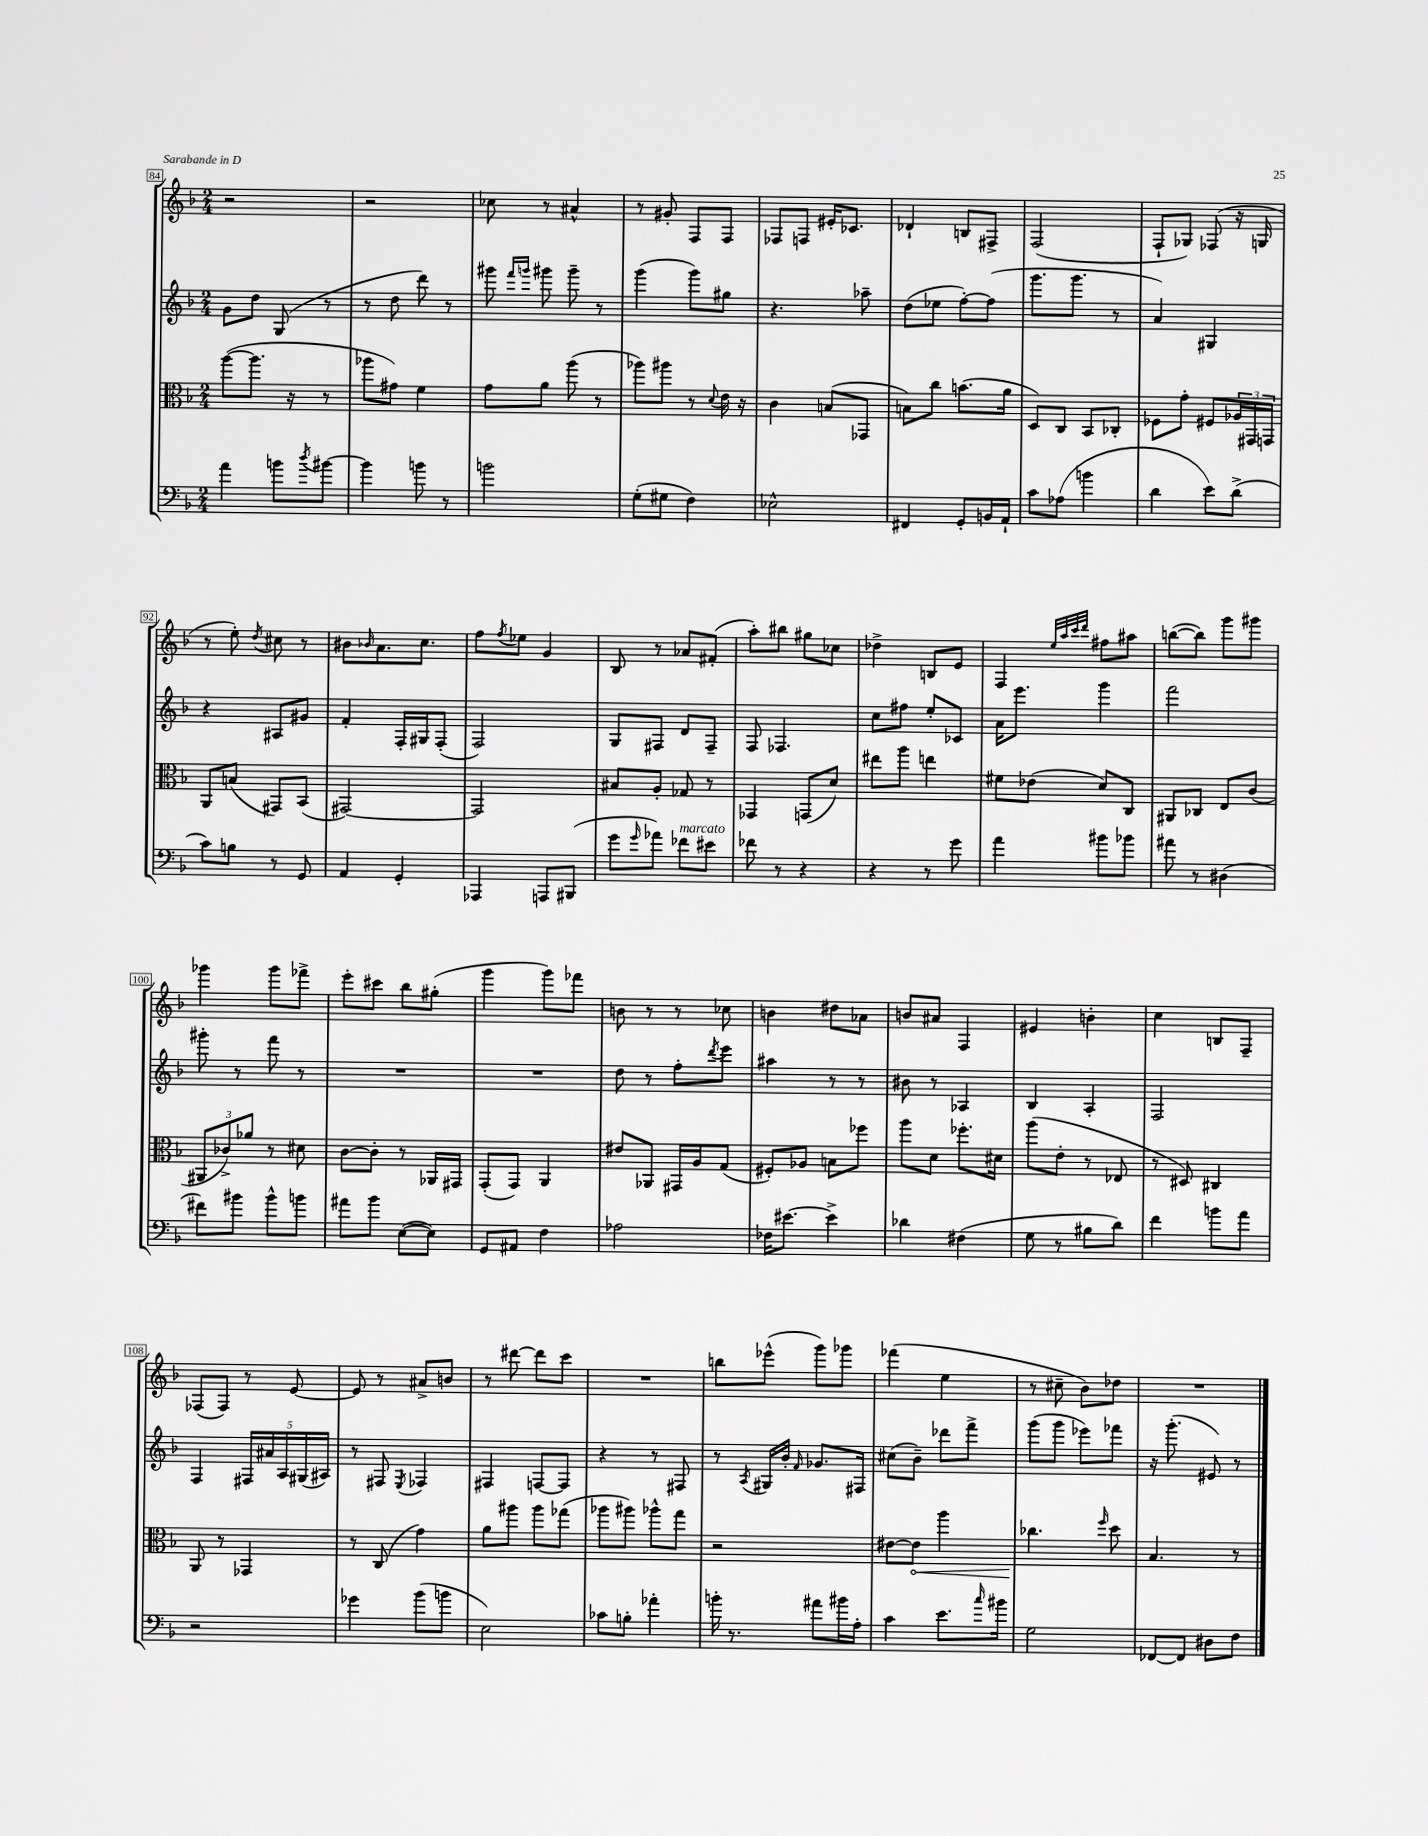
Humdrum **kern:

**kern	**kern	**kern	**kern
*staff4	*staff3	*staff2	*staff1
*clefF4	*clefC3	*clefG2	*clefG2
*k[b-]	*k[b-]	*k[b-]	*k[b-]
*M2/4	*M2/4	*M2/4	*M2/4
4a\	([8aa\L	8g\L	2r
.	8.aa\]J	8dd\J	.
8b\L	.	(8G/	.
.	16r	.	.
8qdd/	.	.	.
[8b#\J	8r	8r	.
=	=	=	=
4b#\]	8aa-\L	8r	2r
.	8g#\J)	8dd\	.
8b\	4f\	8ddd\)	.
8r	.	8r	.
=	=	=	=
2b\	8g\L	8ggg#\	8cc-\
.	.	16qqfff/LL	.
.	.	16qqggg/JJ	.
.	8a\J	8ggg#\	8r
.	(8aa\	8ggg#~\	4a#^^/
.	8r	8r	.
=	=	=	=
(8G'\L	8aa-\L)	(4ggg\	8r
8G#\J	8aa#\J	.	8g#'/
4F\)	8r	8ggg\L)	8F/L
.	8qqd/	.	.
.	16e\	8gg#\J	8F/J
.	16r	.	.
=	=	=	=
2E-^^\	4c\	4.r	8F-/L
.	.	.	8F/J
.	(8B/L	.	16e#'/LK
.	.	.	8.c-/J
.	8GG-/J	8aa-~\	.
=	=	=	=
4FF#/	8B\L)	(8dd\L	4d-`/
.	8cc\J	8ee-\J	.
8GG'/L	(8.b\L	[8ff'\L)	8B/L
16BB/L	.	(8ff\]J	8F#^/J
16AA`/JJ	16a\Jk	.	.
=	=	=	=
8c\L	8D/L)	8.ggg\L	(2F/
(8A-\J	8C/J	.	.
.	.	8.ggg\J	.
4b\	8BB-/L	.	.
.	8C-'/J	8r	.
=	=	=	=
4d\	8F-\L	4a/)	8F`/L
.	8g'\J	.	8G-/J)
8e\L)	8F#/L	4G#/	(8F-/
(8d^\J	24A-/L	.	16r
.	24GG#/	.	.
.	.	.	16G/
.	24GG/JJ	.	.
=	=	=	=
8c\L)	8AA/L	4r	8r
8B\J	(8B/J	.	8ee'\)
.	.	.	8qdd/
8r	8GG#/L)	8A#/L	8cc#\
8GG/	(8BB-/J	8g#/J	8r
=	=	=	=
4AA/	[2GG#/)	4f'/	8b#\L
.	.	.	16qqb-/
.	.	.	8.a\
4GG'/	.	16F'/LL	.
.	.	16G#/J	8.cc\J
.	.	(8F'/J	.
=	=	=	=
4AAA-/	2GG#/]	2F/)	8ff\L
.	.	.	8qff/
.	.	.	8ee-\J
8AAA/L	.	.	4g/
(8BBB#/J	.	.	.
=	=	=	=
8g\L	8B#/L	8G/L	8B-/
16qqg/	.	.	.
8a-\J)	8A'/J	8F#/J	8r
8f-\L	8G-/	8d/L	8a-/L
8e#\J	8r	8F#~/J	(8f#'/J
=	=	=	=
8f-\	4GG-/	8F/	8aa'\L)
8r	.	4.F-/	8bb#\J
4r	(8GG/L	.	8gg#\L
.	8d/J)	.	8cc-\J
=	=	=	=
4r	8ee#\L	8cc\L	4dd-^\
.	8aa\J	8ff#\J	.
8r	4ee\	8ee'/L	8B/L
8g\	.	8c-/J	8e/J
=	=	=	=
4a\	8f#\L	16a\LK	4F/
.	.	8.eee\J	.
.	(8e-\J	.	.
.	.	.	32qqee/LLL
.	.	.	32qqaa/
.	.	.	32qqccc/
.	.	.	32qqddd/JJJ
8b#\L	8d/L)	4ggg\	8ff#\L
8b-\J	8C/J	.	8aa#\J
=	=	=	=
8a#\	8AA#/L	2fff\	([8bb\L
8r	8C-/J	.	8bb\]J)
(4D#\	8E/L	.	8ggg\L
.	(8c/J	.	8ggg#\J
=	=	=	=
8f#\L)	12AA#/L	8ggg#'\	4ggg-\
.	12c-^/)	.	.
8b#\J	.	8r	.
.	12a-/J	.	.
8b#^^\L	8r	8fff\	8ggg-\L
8b\J	8d#\	8r	8fff-^\J
=	=	=	=
8a#\L	[8c\L	2r	8eee'\L
8b-\J	8c'\]J	.	8ccc#\J
([8E\L	8r	.	8bb-\L
8E\]J)	16AA-/LL	.	(8gg#'\J
.	16GG#/JJ	.	.
=	=	=	=
8GG/L	(8GG'/L	2r	4ggg\
8AA#/J	8GG/J)	.	.
4F\	4AA/	.	8ggg\L)
.	.	.	8fff-\J
=	=	=	=
2A-\	8e#/L	8dd\	8b\
.	8AA-/J	8r	8r
.	16GG#/LL	8ff'\L	8r
.	16A/J	.	.
.	.	8qddd/	.
.	(8G/J	8eee\J	8cc-\
=	=	=	=
16F-\LK	8F#'/L)	4aa#\	4b\
[8.e#\J	.	.	.
.	8A-/J	.	.
4e#^\]	8B\L	8r	8dd#\L
.	8ff-\J	8r	8a-\J
=	=	=	=
4d-\	8aa\L	8b#\	8b/L
.	8d\J	8r	8a#/J
(4F#\	8.ff-'\L	4A-/	4F/
.	16d#\Jk	.	.
=	=	=	=
8G\	(8aa\L	4B-/	4e#/
8r	8e'\J	.	.
8B#\L	8r	4A'/	4b'\
8d\J)	8E-/	.	.
=	=	=	=
4f\	8r	2F/	4cc\
.	8D#/)	.	.
8b\L	4C#/	.	8B/L
8a\J	.	.	8F~/J
=	=	=	=
2r	8AA/	4F/	(8F-/L
.	8r	.	8F-/J)
.	4GG-/	20F#/LL	8r
.	.	20a#/	.
.	.	20A/	.
.	.	.	[8e/
.	.	(20G#/	.
.	.	20A#/JJ)	.
=	=	=	=
4g-\	8r	8r	8e/]
.	(8C/	8F#/	8r
.	.	8qE/	.
(8b-\L	4g\)	4F-/	8a#^/L
8b\J	.	.	8b/J
=	=	=	=
2E\)	8a\L	4F#/	8r
.	8aa#\J	.	[8ddd#\
.	8aa#\L	[8F/L	8ddd#\]L
.	(8gg-\J	8F/]J	8ccc\J
=	=	=	=
8c-\L	8aa-\L	4r	2r
8B'\J	8aa#\J)	.	.
4a-'\	8aa-^^\L	8r	.
.	8gg\J	8F#/	.
=	=	=	=
16b'\	2r	8r	8bb\L
8.r	.	.	.
.	.	8qA/	.
.	.	16G#/LL	(8eee-^^\J
.	.	16b-'/JJ	.
.	.	16qqf/	.
8a#\L	.	8.g-/L	8ggg\L)
16b#\L	.	.	8ggg-\J
16A'\JJ	.	16F#/Jk	.
=	=	=	=
4c\	[8e#\L	(8cc#\L	(4fff-\
.	8e#\]J	8b-~\J)	.
8.e\L	4aa\	8ddd-\L	4ee\
.	.	8fff^\J	.
16qqcc/	.	.	.
16b#\Jk	.	.	.
=	=	=	=
2G\	4.cc-\	(8ggg\L	8r
.	.	8ggg\J	8cc#~\
.	.	8eee-\L)	8b-\L)
.	16qqff/	.	.
.	8dd\	8fff-\J	8dd-\J
=	=	=	=
[8FF-/L	4.B-/	16r	2r
.	.	(8.ggg'\	.
8FF-/]J	.	.	.
8D#\L	.	8e#/)	.
8F\J	8r	8r	.
==	==	==	==
*-	*-	*-	*-
